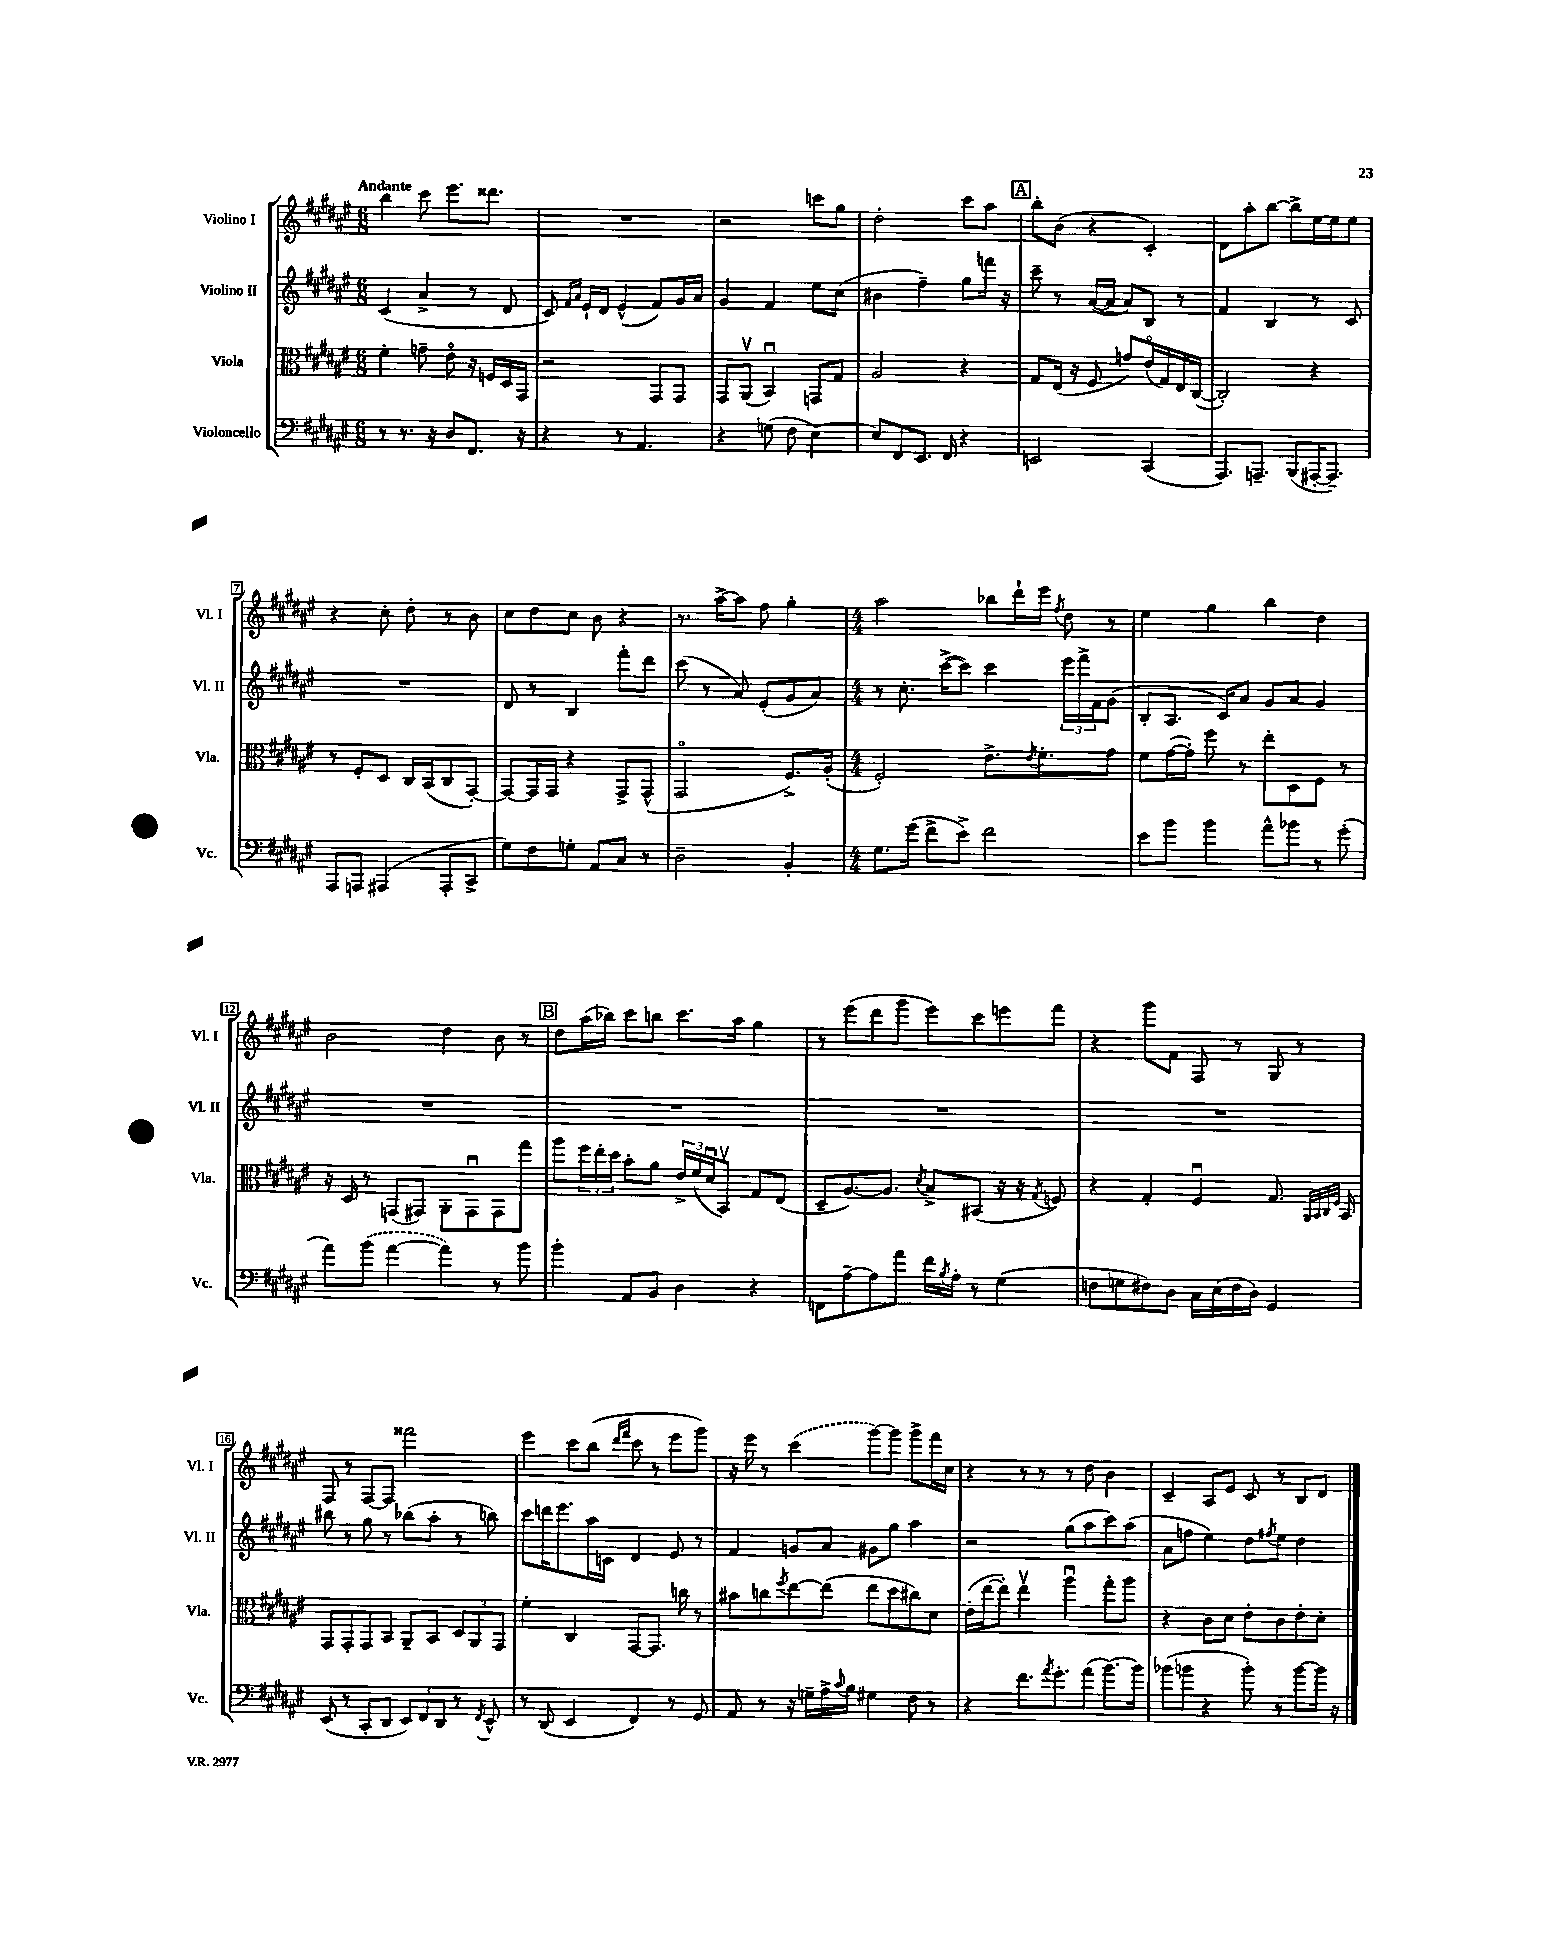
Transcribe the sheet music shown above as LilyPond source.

<<
\new StaffGroup <<
\new Staff = "s0" \with { instrumentName = "Violino I" shortInstrumentName = "Vl. I" } {
    \clef treble \key fis \major \numericTimeSignature \time 6/8 \tempo "Andante"
    b''4 cis'''8 eis'''8. disis'''8. |
    R2. |
    r2 c'''8 gis''8 |
    dis''2-. cis'''8 ais''8 |
    \mark \markup { \box "A" } b''8-. b'8( r4 cis'4-.) |
    dis'8 ais''8-. b''8~ b''8-> eis''16~ eis''16 eis''8 |
    r4 cis''8-. dis''8-. r8 b'8 |
    cis''8 dis''8 cis''8 b'8 r4 |
    r8. ais''16~-> ais''8 fis''8 gis''4-. |
    \numericTimeSignature \time 4/4 ais''2 bes''8 dis'''16-! eis'''16 \acciaccatura { fis''8 } dis''8 r8 |
    eis''4 gis''4 b''4 dis''4 |
    b'2 dis''4 b'8 r8 |
    \mark \markup { \box "B" } dis''8 ais''16( bes''16) cis'''8 b''8 cis'''8. ais''16 gis''4 |
    r8 eis'''8( dis'''8 gis'''8 eis'''8) cis'''8 e'''8 fis'''8 |
    r4 gis'''8 fis'8 fis8 r8 gis8 r8 |
    fis8 r8 fis8~ fis8 fisis'''2 |
    eis'''4 cis'''8 b''8( \grace { dis'''16 fis'''16 } cis'''8 r8 eis'''8 gis'''8) |
    r16 eis'''16 r8 \once \slurDashed cis'''4( gis'''8~) gis'''8 gis'''8-> fis'''16 cis''16 |
    r4 r8 r8 r8 dis''8 b'4 |
    cis'4-- ais8 eis'8 cis'8 r8 b8 dis'8 \bar "|." |
}
\new Staff = "s1" \with { instrumentName = "Violino II" shortInstrumentName = "Vl. II" } {
    \clef treble \key fis \major \numericTimeSignature \time 6/8
    cis'4( ais'4-> r8 dis'8 |
    cis'8) \grace { fis'16 ais'16 } eis'16-! dis'16 eis'4-^( fis'8) gis'16 ais'16 |
    gis'4 fis'4 eis''8 cis''8( |
    bis'4 fis''4--) gis''8 f'''16 r16 |
    \mark \markup { \box "A" } cis'''8-- r8 ais'16~( ais'16 ais'8) b8 r8 |
    fis'4 b4 r8 cis'8 |
    R2. |
    dis'8 r8 b4 fis'''8-. dis'''8 |
    cis'''8( r8 ais'8) eis'8-.( gis'8 ais'8) |
    \numericTimeSignature \time 4/4 r8 cis''8.-. cis'''16~->( cis'''8) cis'''4 \tuplet 3/2 { eis'''16 fis'''16-> fis'16 } gis'8( |
    b8-. ais8. cis'16) ais'8 gis'8 ais'8 gis'4 |
    R1 |
    \mark \markup { \box "B" } R1 |
    R1 |
    R1 |
    bis''8 r8 gis''8 r8 bes''8( ais''8-. r8 b''8) |
    cis'''8 d'''16 eis'''8. ais''16 c'16 dis'4 eis'8 r8 |
    fis'4 g'8 ais'8 gis'8 gis''8 ais''4 |
    r2 gis''8( ais''8 cis'''8) ais''8( |
    ais'8 f''8 eis''4) dis''8 \acciaccatura { fis''8 } eis''8 dis''4 \bar "|." |
}
\new Staff = "s2" \with { instrumentName = "Viola" shortInstrumentName = "Vla." } {
    \clef alto \key fis \major \numericTimeSignature \time 6/8
    fis'4-. g'8-- eis'8\flageolet r16 f16 dis16 gis,16 |
    r2 gis,8 gis,8 |
    gis,8 ais,8\upbow( b,4\downbow) g,8 gis8 |
    ais2 r4 |
    \mark \markup { \box "A" } gis8 eis16( r16 fis8 g'8) eis'16\flageolet( gis16) eis16 cis16~( |
    cis2-.) r4 |
    r8 fis8-. dis8 cis16 b,16( cis8 gis,8~-.) |
    gis,8~ gis,16 gis,16 r4 gis,8-> gis,8-^( |
    gis,2\flageolet fis8.->) ais16-.( |
    \numericTimeSignature \time 4/4 fis2-.) eis'8.-> \acciaccatura { eis'8 } fis'8.-. gis'8 |
    fis'8 gis'16~( gis'16-.) fis''8 r8 eis''8-. dis8 fis8 r8 |
    r16 dis16 r8 g,8( gis,8) ais,8-. gis,8\downbow gis,8 gis''8 |
    \mark \markup { \box "B" } ais''8 \tuplet 3/2 { fis''16 eis''16-. dis''16 } b'8-. ais'8 \tuplet 3/2 { eis'16-> fis'16( dis'16\downbow } b,8\upbow) gis8 eis8( |
    dis8-- ais8.~) ais8. \acciaccatura { dis'8 } b8-> bis,8( r16 r16 \acciaccatura { gis8 } f8) |
    r4 gis4-. fis4\downbow gis8. \grace { ais,32 b,32 cis32 fis32 } b,16 |
    gis,8 gis,8-. gis,8 b,8 ais,8-- b,8 \tuplet 3/2 { dis8 ais,8 gis,8 } |
    fis'4-. cis4 gis,8~ gis,8. c''16 r8 |
    bis'8 c''8 \acciaccatura { fis''8 } eis''8~ eis''8( eis''8 dis''8 cis''8) dis'8 |
    eis'16-.( eis''16~ eis''8-.) eis''4\upbow ais''4\downbow gis''8-. ais''8 |
    r4 cis'8 dis'8 eis'8-. cis'8 eis'8-. dis'8-. \bar "|." |
}
\new Staff = "s3" \with { instrumentName = "Violoncello" shortInstrumentName = "Vc." } {
    \clef bass \key fis \major \numericTimeSignature \time 6/8
    r8 r8. r16 dis8 fis,8. r16 |
    r4 r8 ais,4. |
    r4 g8( fis8 eis4~) |
    eis8 fis,8 eis,8. fis,16 r4 |
    \mark \markup { \box "A" } e,2 cis,4( |
    ais,,8.) a,,8.-- b,,8( ais,,16~-. ais,,8.--) |
    ais,,8 a,,8 ais,,4( ais,,8-. cis,8-> |
    gis8) fis8 g8-. ais,8 cis8 r8 |
    dis2-- b,4-. |
    \numericTimeSignature \time 4/4 gis8. gis'16( fis'8-> eis'8->) fis'2 |
    eis'8 b'8 b'4 ais'8-^ bes'8 r8 gis'8-.( |
    ais'8) \once \slurDashed b'8( ais'4~ ais'4) r8 b'8 |
    \mark \markup { \box "B" } b'4-. ais,8 b,8 dis4 r4 |
    f,8 ais8~-- ais8 ais'8 fis'16 \acciaccatura { b8 } ais16-. r8 gis4( |
    f8 g8 fis8) dis8 cis16 eis16( fis16 dis16) gis,4 |
    eis,8( r8 cis,8-. dis,8 \tuplet 3/2 { eis,8) fis,8 dis,8 } r8 \acciaccatura { fis,8 } eis,8-^ |
    r8 dis,8( eis,4 fis,4) r8 gis,8 |
    ais,8 r8 r16 g16-- ais16-> \appoggiatura { cis'8 } b16 gis4 fis8 r8 |
    r4 fis'8. \acciaccatura { ais'8 } gis'8.-. ais'8( b'8.~) b'16 |
    bes'8( b'8 r4 b'8-.) r8 b'8~ b'16 r16 \bar "|." |
}
>>
>>
\layout { \context { \Score \override BarNumber.stencil = #(make-stencil-boxer 0.1 0.3 ly:text-interface::print) } }
